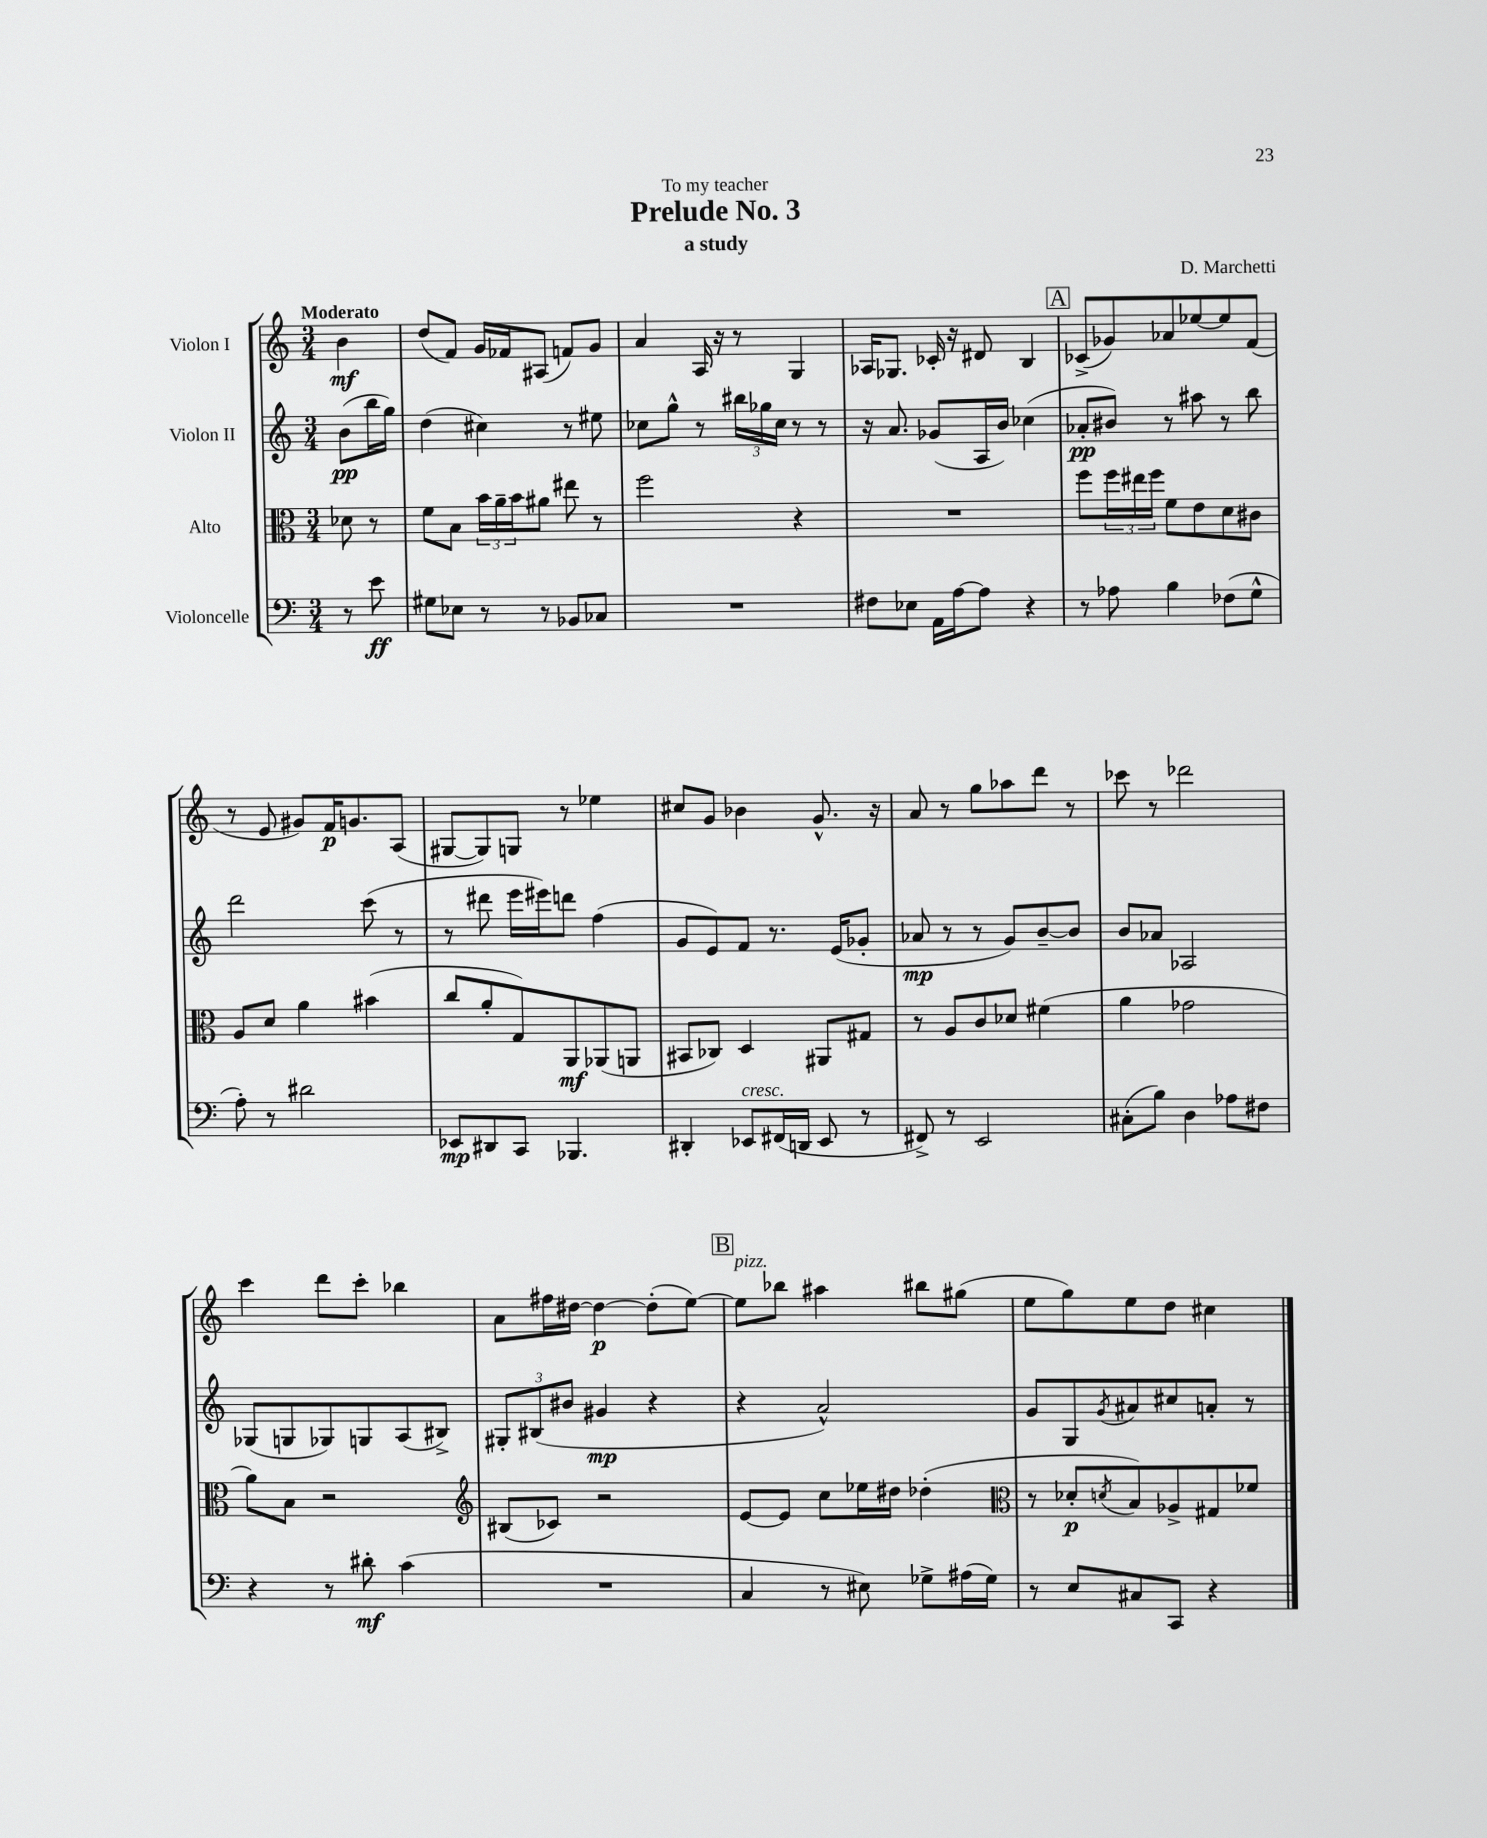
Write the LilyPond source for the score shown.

\header { title = "Prelude No. 3" composer = "D. Marchetti" subtitle = "a study" dedication = "To my teacher" }
<<
\new StaffGroup <<
\new Staff = "s0" \with { instrumentName = "Violon I" } {
    \clef treble \key c \major \numericTimeSignature \time 3/4 \partial 4 \tempo "Moderato"
    b'4\mf |
    d''8( f'8) g'16 fes'16 ais8( f'8) g'8 |
    a'4 a16 r16 r8 g4 |
    aes16 ges8. ces'16-. r16 dis'8 b4 |
    \mark \markup { \box "A" } ces'8->( ges'8) aes'8 ees''8~ ees''8 f'8( |
    r8 e'8 gis'8) f'16\p g'8. a8( |
    gis8~ gis8) g8 r8 ees''4 |
    cis''8 g'8 bes'4 g'8.-^ r16 |
    a'8 r8 g''8 aes''8 d'''8 r8 |
    ces'''8 r8 des'''2 |
    c'''4 d'''8 c'''8-. bes''4 |
    a'8 fis''16 dis''16~ dis''4~\p dis''8-.( e''8~) |
    \mark \markup { \box "B" } e''8^\markup { \italic "pizz." } bes''8 ais''4 bis''8 gis''8( |
    e''8 g''8) e''8 d''8 cis''4 \bar "|." |
}
\new Staff = "s1" \with { instrumentName = "Violon II" } {
    \clef treble \key c \major \numericTimeSignature \time 3/4 \partial 4
    b'8\pp( b''16 g''16) |
    d''4( cis''4) r8 eis''8 |
    ces''8 g''8-^ r8 \tuplet 3/2 { bis''16 ges''16 ces''16 } r8 r8 |
    r16 a'8. ges'8( a16 b'16) ces''4( |
    \mark \markup { \box "A" } aes'8-.\pp bis'8) r8 ais''8 r8 b''8 |
    d'''2 c'''8( r8 |
    r8 dis'''8 e'''16 eis'''16) d'''8 f''4( |
    g'8 e'8) f'8 r8. e'16( ges'8-. |
    aes'8\mp r8 r8 g'8) b'8~-- b'8 |
    b'8 aes'8 aes2 |
    ges8( g8 ges8) g8 a8( bis8->) |
    \tuplet 3/2 { gis8-. bis8( bis'8 } gis'4\mp r4 |
    \mark \markup { \box "B" } r4 a'2-^) |
    g'8 g8 \acciaccatura { g'8 } ais'8 cis''8 a'8-. r8 \bar "|." |
}
\new Staff = "s2" \with { instrumentName = "Alto" } {
    \clef alto \key c \major \numericTimeSignature \time 3/4 \partial 4
    des'8 r8 |
    f'8 b8 \tuplet 3/2 { b'16 a'16-- b'16 } ais'8 eis''8 r8 |
    f''2 r4 |
    R2. |
    \mark \markup { \box "A" } f''8 \tuplet 3/2 { f''16 eis''16 f''16 } f'8 e'8 d'8 cis'8 |
    a8 d'8 a'4 bis'4( |
    c''8 a'8-. g8) a,8\mf aes,8( a,8 |
    bis,8 ces8) d4 ais,8 gis8 |
    r8 a8 c'8 des'8 fis'4( |
    a'4 ges'2 |
    a'8) b8 r2 |
    \clef treble bis8( ces'8) r2 |
    \mark \markup { \box "B" } e'8~ e'8 c''8 ees''16 dis''16 des''4-.( |
    \clef alto r8 des'8-.\p \acciaccatura { d'8 } b8) aes8-> gis8 fes'8 \bar "|." |
}
\new Staff = "s3" \with { instrumentName = "Violoncelle" } {
    \clef bass \key c \major \numericTimeSignature \time 3/4 \partial 4
    r8 e'8\ff |
    gis8 ees8 r8 r8 bes,8 ces8 |
    R2. |
    fis8 ees8 a,16 a16~ a8 r4 |
    \mark \markup { \box "A" } r8 aes8 b4 fes8( g8-^ |
    a8-.) r8 dis'2 |
    ees,8\mp dis,8 c,8 bes,,4. |
    dis,4-. ees,8^\markup { \italic "cresc." } fis,16( d,16 ees,8 r8 |
    fis,8->) r8 e,2 |
    cis8-.( b8) d4 aes8 fis8 |
    r4 r8 dis'8-.\mf c'4( |
    R2. |
    \mark \markup { \box "B" } c4 r8 eis8) ges8-> ais16( ges16) |
    r8 e8 cis8 c,8 r4 \bar "|." |
}
>>
>>
\layout { \context { \Score \remove "Bar_number_engraver" } }
